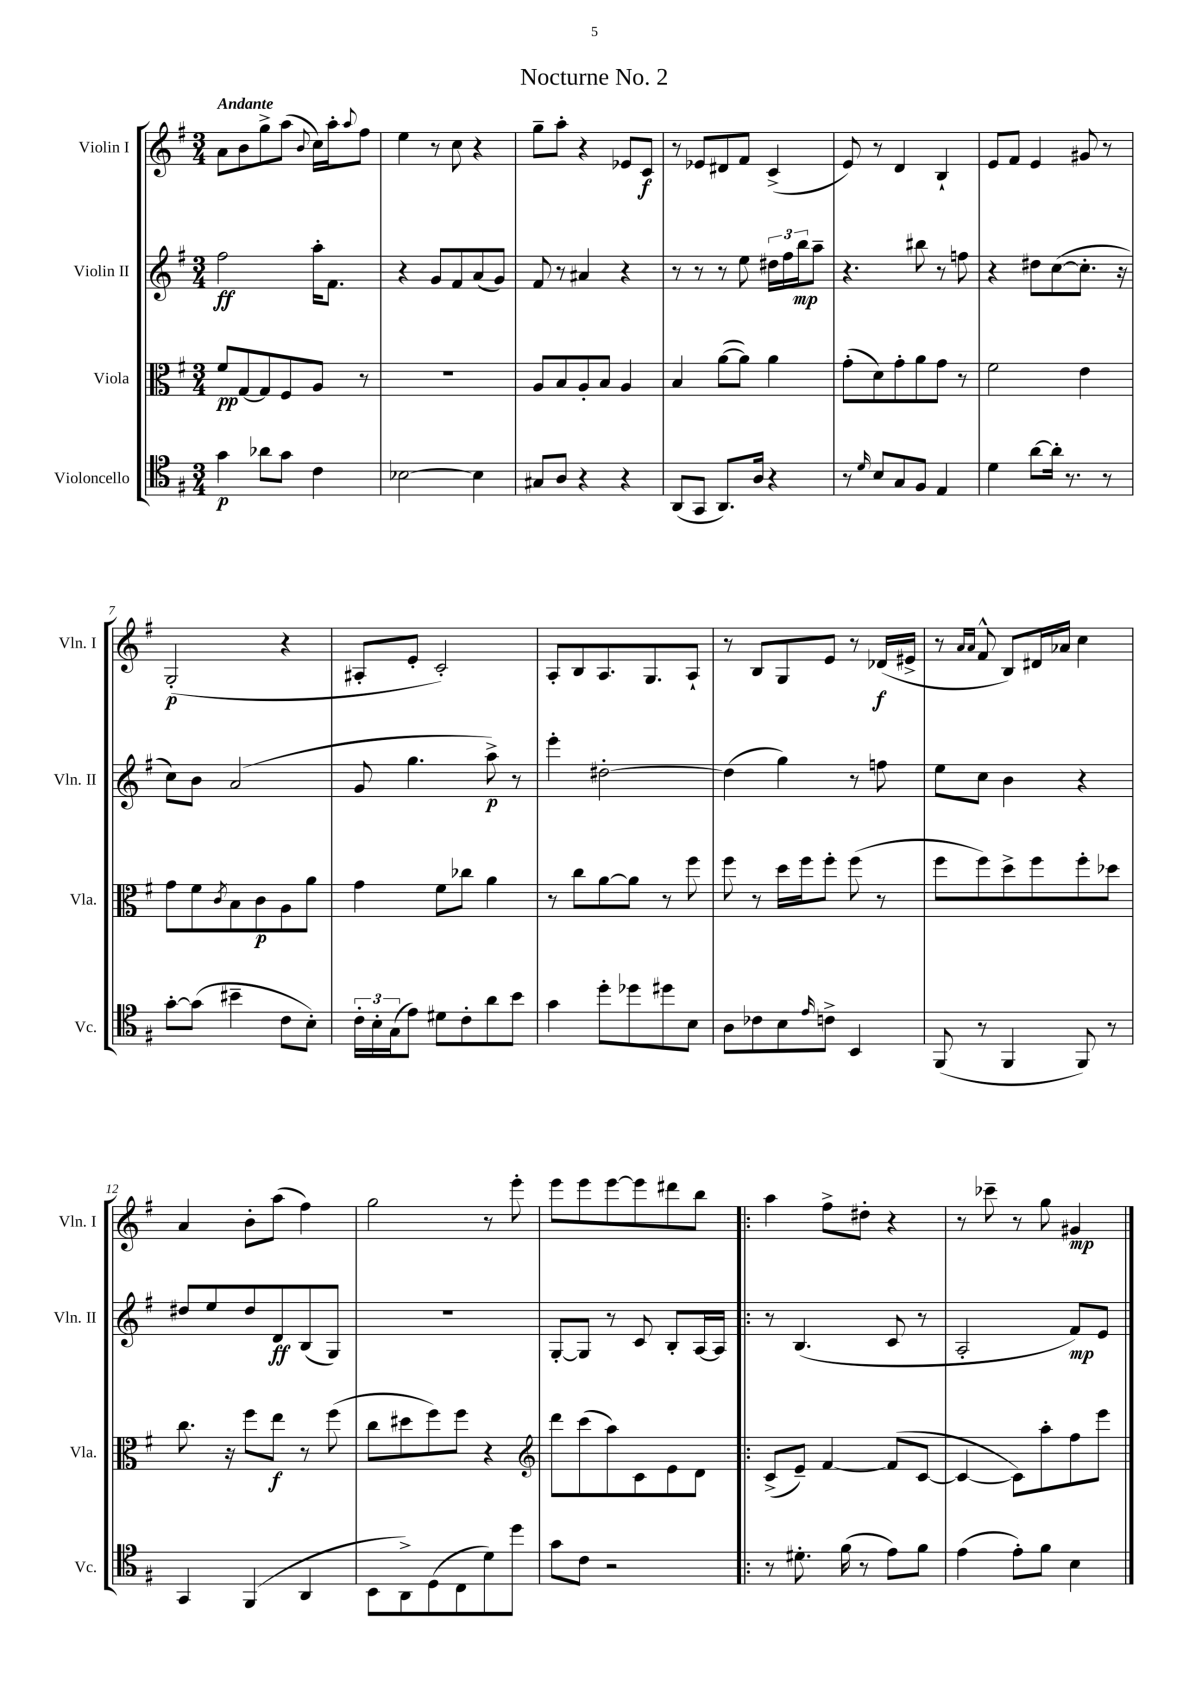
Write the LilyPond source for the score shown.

\header { title = "Nocturne No. 2" }
<<
\new StaffGroup <<
\new Staff = "s0" \with { instrumentName = "Violin I" shortInstrumentName = "Vln. I" } {
    \clef treble \key g \major \numericTimeSignature \time 3/4 \tempo "Andante"
    a'8 b'8 g''8-> a''8( \appoggiatura { b'8 } c''16) a''16-. \appoggiatura { a''8 } fis''8 |
    e''4 r8 c''8 r4 |
    g''8-- a''8-. r4 ees'8 c'8\f |
    r8 ees'8 dis'8 fis'8 c'4->( |
    e'8) r8 d'4 b4-! |
    e'8 fis'8 e'4 gis'8 r8 |
    g2-.\p( r4 |
    ais8-. e'8-. c'2-.) |
    a8-. b8 a8. g8. a8-! |
    r8 b8 g8 e'8 r8 des'16\f( eis'16-> |
    r8 \grace { a'16 a'16 } fis'8-^ b8) dis'16 aes'16 c''4 |
    a'4 b'8-. a''8( fis''4) |
    g''2 r8 e'''8-. |
    e'''8 e'''8 e'''8~ e'''8 dis'''8 b''8 |
    \bar ".|:" a''4 fis''8-> dis''8-. r4 |
    r8 ces'''8-- r8 g''8 gis'4\mp \bar "|." |
}
\new Staff = "s1" \with { instrumentName = "Violin II" shortInstrumentName = "Vln. II" } {
    \clef treble \key g \major \numericTimeSignature \time 3/4
    fis''2\ff a''16-. fis'8. |
    r4 g'8 fis'8 a'8( g'8) |
    fis'8 r8 ais'4 r4 |
    r8 r8 r8 e''8 \tuplet 3/2 { dis''16 fis''16 b''16\mp } a''8-- |
    r4. bis''8 r8 f''8 |
    r4 dis''8 c''8~( c''8.-. r16 |
    c''8) b'8 a'2( |
    g'8 g''4. a''8->\p) r8 |
    e'''4-. dis''2~-. |
    dis''4( g''4) r8 f''8 |
    e''8 c''8 b'4 r4 |
    dis''8 e''8 dis''8 d'8\ff b8( g8) |
    R2. |
    g8~-. g8 r8 c'8 b8-. a16~ a16 |
    \bar ".|:" r8 b4.( c'8 r8 |
    a2-. fis'8\mp) e'8 \bar "|." |
}
\new Staff = "s2" \with { instrumentName = "Viola" shortInstrumentName = "Vla." } {
    \clef alto \key g \major \numericTimeSignature \time 3/4
    fis'8\pp g8~ g8 fis8 a8 r8 |
    R2. |
    a8 b8 a8-. b8 a4 |
    b4 a'8~( a'8) a'4 |
    g'8-.( d'8) g'8-. a'8 g'8 r8 |
    fis'2 e'4 |
    g'8 fis'8 \acciaccatura { c'8 } b8 c'8\p a8 a'8 |
    g'4 fis'8 ces''8 a'4 |
    r8 c''8 a'8~ a'8 r8 fis''8 |
    fis''8 r8 d''16 fis''16 fis''8-. fis''8( r8 |
    fis''8 fis''8) d''8-> fis''8 fis''8-. des''8 |
    c''8. r16 fis''8 e''8\f r8 fis''8( |
    c''8 dis''8 fis''8) fis''8 r4 |
    \clef treble d'''8 c'''8( a''8) c'8 e'8 d'8 |
    \bar ".|:" c'8->( e'8--) fis'4~ fis'8( c'8~ |
    c'4~ c'8) a''8-. fis''8 e'''8 \bar "|." |
}
\new Staff = "s3" \with { instrumentName = "Violoncello" shortInstrumentName = "Vc." } {
    \clef tenor \key g \major \numericTimeSignature \time 3/4
    g'4\p aes'8 g'8 c'4 |
    bes2~ bes4 |
    gis8 a8 r4 r4 |
    a,8( g,8 a,8.) a16 r4 |
    r8 \grace { d'16 } b8 g8 fis8 e4 |
    d'4 a'8~ a'16-. r8. r8 |
    g'8~-. g'8( bis'4-- c'8 b8-.) |
    \tuplet 3/2 { c'16-. b16-. g16( } e'8) dis'8 c'8-. a'8 b'8 |
    g'4 d''8-. des''8 dis''8 b8 |
    a8 ces'8 b8 \grace { e'16 } c'8-> b,4 |
    fis,8( r8 fis,4 fis,8) r8 |
    g,4 fis,4( a,4 |
    b,8 a,8->) d8( c8 d'8) d''8 |
    g'8 c'8 r2 |
    \bar ".|:" r8 dis'8.-. fis'16( r8 e'8) fis'8 |
    e'4( e'8-.) fis'8 b4 \bar "|." |
}
>>
>>
